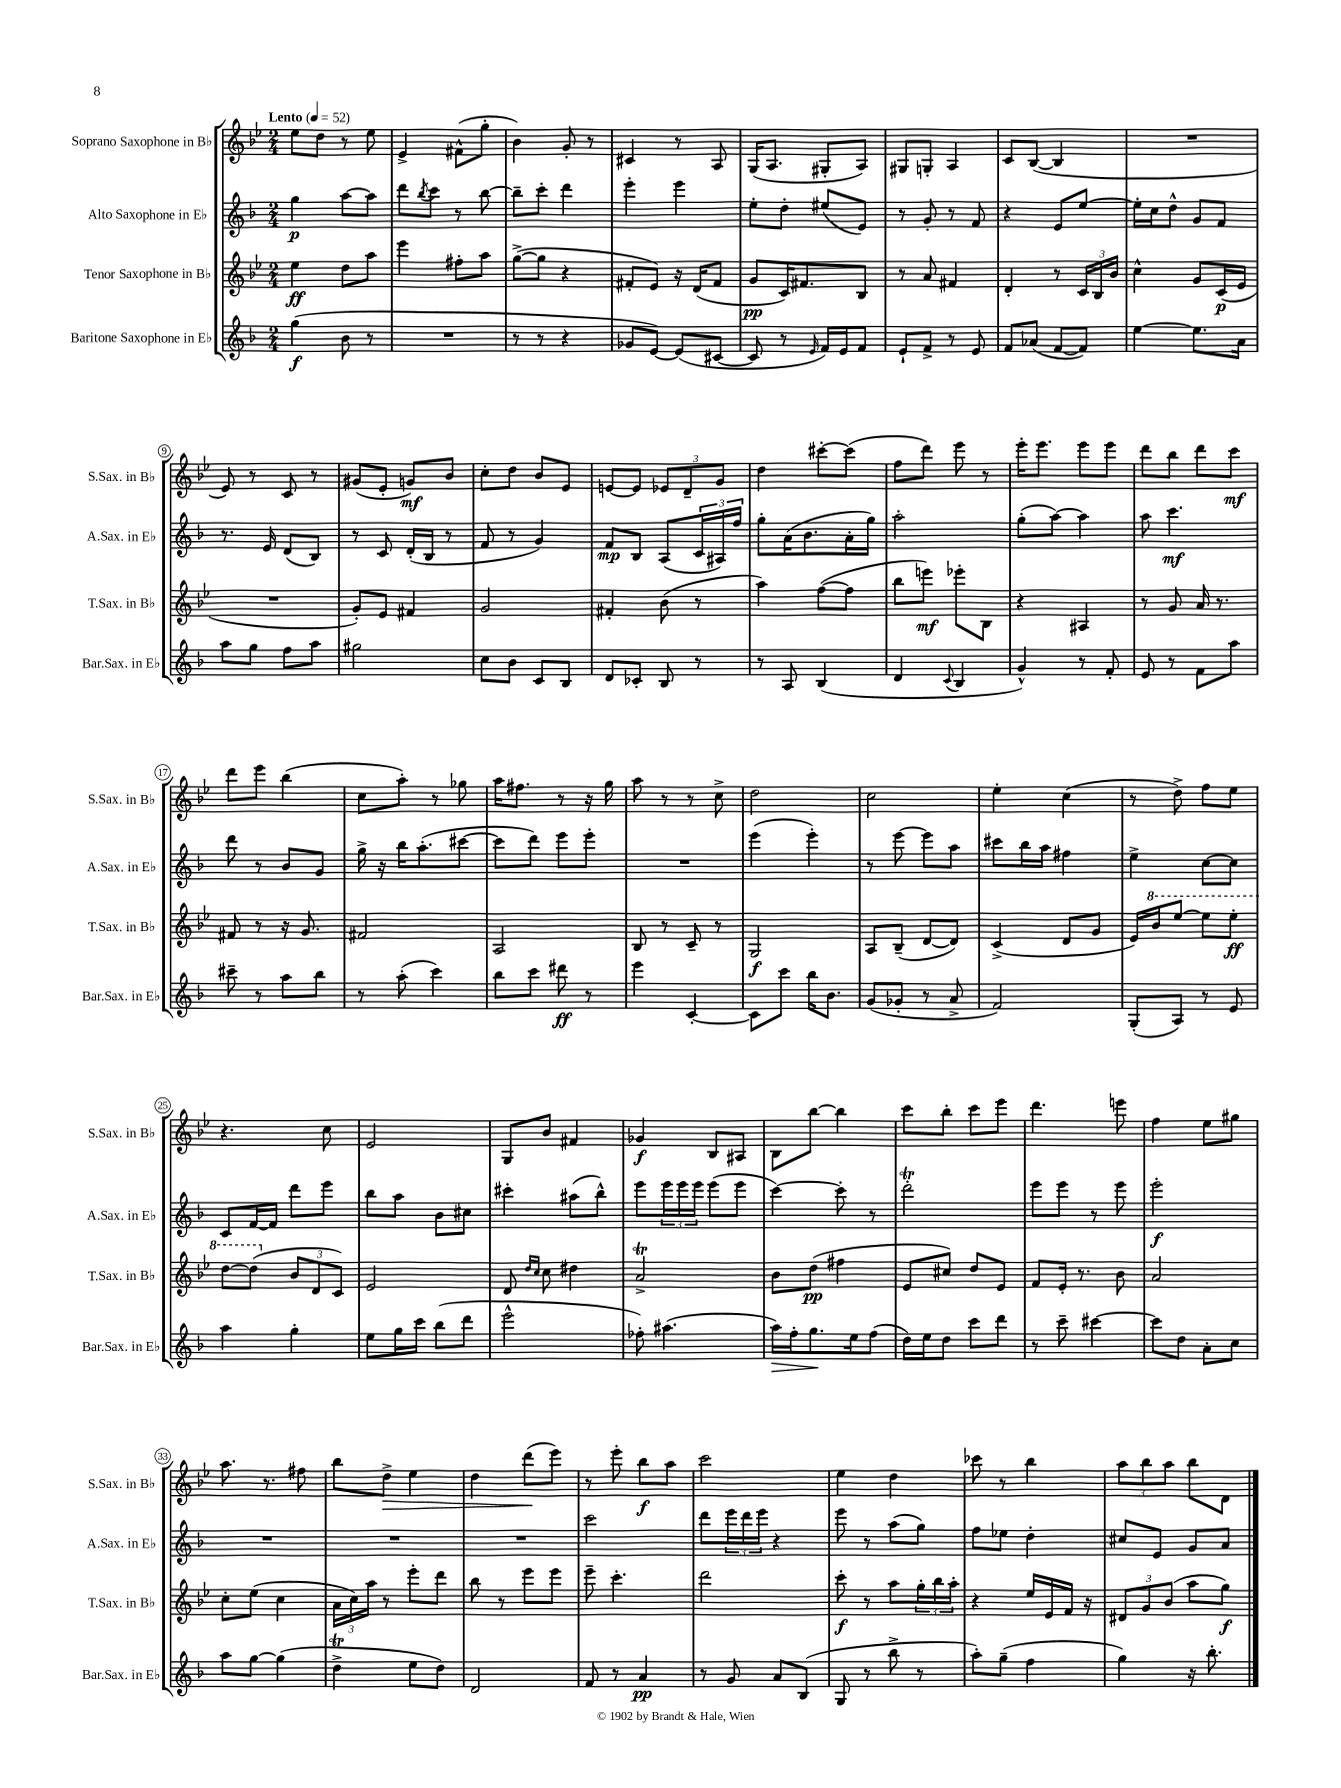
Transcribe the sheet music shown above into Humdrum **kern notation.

**kern	**dynam	**kern	**dynam	**kern	**dynam	**kern	**dynam
*part4	*part4	*part3	*part3	*part2	*part2	*part1	*part1
*staff4	*staff4	*staff3	*staff3	*staff2	*staff2	*staff1	*staff1
*I"Baritone Saxophone in E♭	*	*I"Tenor Saxophone in B♭	*	*I"Alto Saxophone in E♭	*	*I"Soprano Saxophone in B♭	*
*I'Bar.Sax. in E♭	*	*I'T.Sax. in B♭	*	*I'A.Sax. in E♭	*	*I'S.Sax. in B♭	*
*clefG2	*	*clefG2	*	*clefG2	*	*clefG2	*
*k[b-]	*	*k[b-e-]	*	*k[b-]	*	*k[b-e-]	*
*M2/4	*	*M2/4	*	*M2/4	*	*M2/4	*
*MM52	*	*MM52	*	*MM52	*	*MM52	*
=1	=1	=1	=1	=1	=1	=1	=1
!	!	!	!	!	!	!LO:TX:a:B:t=Lento	!
(4gg\	f	4ee-\	ff	4gg\	p	8ee-\L	.
.	.	.	.	.	.	8dd\J	.
8b-\	.	8dd\L	.	[8aa\L	.	8r	.
8r	.	8aa\J	.	8aa\J]	.	8ee-\	.
=2	=2	=2	=2	=2	=2	=2	=2
2r	.	4eee-\	.	8ddd\L	.	4e-^/	.
.	.	.	.	8qbb-/	.	.	.
.	.	.	.	8ccc\J	.	.	.
.	.	8ff#X'\L	.	8r	.	(8f#X^^\L	.
.	.	8aa\J	.	[8bb-\	.	8gg'\J	.
=3	=3	=3	=3	=3	=3	=3	=3
8r	.	([8gg^\L	.	8bb-~\L]	.	4b-\)	.
8r	.	8gg\J]	.	8ccc'\J	.	.	.
4r	.	4r	.	4ddd\	.	8g'/	.
.	.	.	.	.	.	8r	.
=4	=4	=4	=4	=4	=4	=4	=4
8g-X/L	.	8f#X'/L	.	4eee'\	.	4c#X/	.
[8e/J)	.	8e-/J)	.	.	.	.	.
(8e/L]	.	16r	.	4eee\	.	8r	.
.	.	(16d/KL	.	.	.	.	.
[8c#X/J	.	8f#/J	.	.	.	8A/	.
=5	=5	=5	=5	=5	=5	=5	=5
8c#/]	.	8g/L	pp	8ee'\L	.	(16G/KL	.
.	.	.	.	.	.	8.A/J	.
8r	.	16c/K)	.	8dd'\J	.	.	.
.	.	8.f#X/	.	.	.	.	.
16qqe/	.	.	.	.	.	.	.
16f/LL)	.	.	.	(8ee#X/L	.	8G#X'/L	.
16e/J	.	.	.	.	.	.	.
8f/J	.	8B-/J	.	8e/J)	.	8A/J)	.
=6	=6	=6	=6	=6	=6	=6	=6
8e`/L	.	8r	.	8r	.	8G#X/L	.
8f^/J	.	8a/	.	8g'/	.	8Gn'/J	.
8r	.	4f#X/	.	8r	.	4A/	.
8e/	.	.	.	8f/	.	.	.
=7	=7	=7	=7	=7	=7	=7	=7
8f/L	.	4d'/	.	4r	.	8c/L	.
(8a-X/J	.	.	.	.	.	([8B-/J	.
[8f/L	.	8r	.	8e/L	.	4B-/]	.
8f/J])	.	24c/LL	.	[8ee/J	.	.	.
.	.	24B-/	.	.	.	.	.
.	.	24b-/JJ	.	.	.	.	.
=8	=8	=8	=8	=8	=8	=8	=8
[4ee\	.	4cc^^\	.	16ee'\LL]	.	2r	.
.	.	.	.	16cc\J	.	.	.
.	.	.	.	8dd^^\J	.	.	.
8.ee\L]	.	8g/L	.	8g/L	.	.	.
.	.	(16c/L	p	8f/J	.	.	.
16a\Jk	.	16e-/JJ	.	.	.	.	.
!!LO:LB:g=z
=9	=9	=9	=9	=9	=9	=9	=9
8aa\L	.	2r	.	8.r	.	8e-/)	.
8gg\J	.	.	.	.	.	8r	.
.	.	.	.	16e/	.	.	.
8ff\L	.	.	.	(8d/L	.	8c/	.
8aa\J	.	.	.	8B-/J)	.	8r	.
=10	=10	=10	=10	=10	=10	=10	=10
2gg#X\	.	8g'/L)	.	8r	.	(8g#X/L	.
.	.	8e-/J	.	8c/	.	8e-'/J	.
.	.	4f#X/	.	(16d'/LL	.	8gn/L)	mf
.	.	.	.	16B-/JJ	.	.	.
.	.	.	.	8r	.	8b-/J	.
=11	=11	=11	=11	=11	=11	=11	=11
8cc\L	.	2g/	.	8f/	.	8cc'\L	.
8b-\J	.	.	.	8r	.	8dd\J	.
8c/L	.	.	.	4g/)	.	8b-/L	.
8B-/J	.	.	.	.	.	8e-/J	.
=12	=12	=12	=12	=12	=12	=12	=12
8d/L	.	4f#X'/	.	8f/L	mp	[8en/L	.
8c-X'/J	.	.	.	8B-/J	.	8e/J]	.
8B-/	.	(8b-\	.	(8A/L	.	12e-X/L	.
.	.	.	.	.	.	12d~/	.
8r	.	8r	.	24c/L	.	.	.
.	.	.	.	24A#X/)	.	12g/J	.
.	.	.	.	24ff/JJ	.	.	.
=13	=13	=13	=13	=13	=13	=13	=13
8r	.	4aa\)	.	8gg'\L	.	4dd\	.
8A/	.	.	.	(16a\K	.	.	.
.	.	.	.	8.b-\	.	.	.
(4B-/	.	([8ff\L	.	.	.	[8ccc#X'\L	.
.	.	8ff\J]	.	16a'\L	.	(8ccc#\J]	.
.	.	.	.	16gg\JJ)	.	.	.
=14	=14	=14	=14	=14	=14	=14	=14
4d/	.	8bb-\L	.	2aa'\	.	8ff\L	.
.	.	8eeen\J)	mf	.	.	8ddd\J)	.
8qqc/	.	.	.	.	.	.	.
4B-/	.	8eee-X'\L	.	.	.	8eee-\	.
.	.	8B-\J	.	.	.	8r	.
=15	=15	=15	=15	=15	=15	=15	=15
4g^^/)	.	4r	.	(8gg'\L	.	16eee-'\KL	.
.	.	.	.	.	.	8.eee-\J	.
.	.	.	.	[8aa\J)	.	.	.
8r	.	4A#X/	.	4aa\]	.	8eee-\L	.
8f'/	.	.	.	.	.	8eee-\J	.
=16	=16	=16	=16	=16	=16	=16	=16
8e/	.	8r	.	8aa\	.	8ddd\L	.
8r	.	8g/	.	4.ccc\	mf	8bb-\J	.
8f\L	.	16a/	.	.	.	8ddd\L	.
.	.	8.r	.	.	.	.	.
8aa\J	.	.	.	.	.	8ccc\J	mf
!!LO:LB:g=z
=17	=17	=17	=17	=17	=17	=17	=17
8ccc#X~\	.	8f#X/	.	8ddd\	.	8ddd\L	.
8r	.	8r	.	8r	.	8eee-\J	.
8aa\L	.	16r	.	8b-/L	.	(4bb-\	.
.	.	8.g/	.	.	.	.	.
8bb-\J	.	.	.	8g/J	.	.	.
=18	=18	=18	=18	=18	=18	=18	=18
8r	.	2f#X/	.	16gg^\	.	8cc\L	.
.	.	.	.	16r	.	.	.
(8aa'\	.	.	.	16bb-\KL	.	8aa'\J)	.
.	.	.	.	(8.aa'\	.	.	.
4ccc\)	.	.	.	.	.	8r	.
.	.	.	.	[8ccc#X\J	.	8gg-X\	.
=19	=19	=19	=19	=19	=19	=19	=19
8bb-\L	.	2A/	.	8ccc#\L]	.	16aa\KL	.
.	.	.	.	.	.	8.ff#X\J	.
8ccc\J	.	.	.	8ddd\J)	.	.	.
8ddd#X\	ff	.	.	8eee\L	.	8r	.
8r	.	.	.	8eee'\J	.	16r	.
.	.	.	.	.	.	16gg\	.
=20	=20	=20	=20	=20	=20	=20	=20
4eee\	.	8B-/	.	2r	.	8aa\	.
.	.	8r	.	.	.	8r	.
[4c'/	.	8c~/	.	.	.	8r	.
.	.	8r	.	.	.	8cc^\	.
=21	=21	=21	=21	=21	=21	=21	=21
8c\L]	.	2G/	f	(4eee\	.	2dd\	.
8ccc\J	.	.	.	.	.	.	.
16bb-\KL	.	.	.	4eee'\)	.	.	.
8.b-\J	.	.	.	.	.	.	.
=22	=22	=22	=22	=22	=22	=22	=22
(8g/L	.	8A/L	.	8r	.	2cc\	.
8g-X'/J	.	(8B-~/J	.	[8eee\	.	.	.
8r	.	[8d/L	.	8eee\L]	.	.	.
8a^/	.	8d/J])	.	8aa\J	.	.	.
=23	=23	=23	=23	=23	=23	=23	=23
2f/)	.	(4c^/	.	8ccc#X\L	.	4ee-'\	.
.	.	.	.	16bb-\L	.	.	.
.	.	.	.	16aa\JJ	.	.	.
.	.	8d/L	.	4ff#X\	.	(4cc\	.
.	.	8g/J	.	.	.	.	.
=24	=24	=24	=24	=24	=24	=24	=24
(8G'/L	.	16e-/LL)	.	4ee^\	.	8r	.
*	*	*8va	*	*	*	*	*
.	.	16bb-/J	.	.	.	.	.
8A/J)	.	[8eee-/J	.	.	.	8dd^\)	.
8r	.	8eee-\L]	.	[8cc\L	.	8ff\L	.
8e/	.	8eee-'\J	ff	8cc\J]	.	8ee-\J	.
!!LO:LB:g=z
=25	=25	=25	=25	=25	=25	=25	=25
4aa\	.	[8ddd\L	.	8c/L	.	4.r	.
.	.	(8ddd\J]	.	[16f/L	.	.	.
.	.	.	.	16f/JJ]	.	.	.
*	*	*X8va	*	*	*	*	*
4gg'\	.	12b-/L	.	8ddd\L	.	.	.
.	.	12d/	.	.	.	.	.
.	.	.	.	8eee\J	.	8cc\	.
.	.	12c/J)	.	.	.	.	.
=26	=26	=26	=26	=26	=26	=26	=26
8ee\L	.	2e-/	.	8bb-\L	.	2e-/	.
16gg\L	.	.	.	8aa\J	.	.	.
16ccc\JJ	.	.	.	.	.	.	.
(8bb-\L	.	.	.	8b-\L	.	.	.
8ddd\J	.	.	.	8cc#X\J	.	.	.
=27	=27	=27	=27	=27	=27	=27	=27
2eee^^\	.	8d/	.	4ccc#X'\	.	8G/L	.
.	.	16qqdd/LL	.	.	.	.	.
.	.	16qqcc/JJ	.	.	.	.	.
.	.	8cc\	.	.	.	8b-/J	.
.	.	4dd#X\	.	(8aa#X\L	.	4f#X/	.
.	.	.	.	8bb-^^\J)	.	.	.
=28	=28	=28	=28	=28	=28	=28	=28
8ff-X'\)	.	2at^/	.	8eee\L	.	4g-X/	f
(4.aa#X\	.	.	.	24eee\L	.	.	.
.	.	.	.	24eee\	.	.	.
.	.	.	.	24eee\JJ	.	.	.
.	.	.	.	(8eee\L	.	8B-/L	.
.	.	.	.	8eee\J	.	8A#X/J	.
=29	=29	=29	=29	=29	=29	=29	=29
!	!LO:HP:b	!	!	!	!	!	!
16aa\LL)	>	8b-\L	.	[4ccc\)	.	8B-\L	.
16ff'\J	.	.	.	.	.	.	.
8.gg\	.	(8dd\J	pp	.	.	[8bb-\J	.
.	.	4ff#X\	.	8ccc'\]	.	4bb-\]	.
16ee\k	]	.	.	.	.	.	.
(8ff\J	.	.	.	8r	.	.	.
=30	=30	=30	=30	=30	=30	=30	=30
16dd\LL)	.	8e-/L	.	2dddT'\	.	8ccc\L	.
16ee\J	.	.	.	.	.	.	.
8dd\J	.	8cc#X/J)	.	.	.	8bb-'\J	.
8ccc\L	.	8dd/L	.	.	.	8ccc\L	.
8ddd\J	.	8e-/J	.	.	.	8eee-\J	.
=31	=31	=31	=31	=31	=31	=31	=31
8r	.	8f/L	.	8eee\L	.	4.ddd\	.
8ccc~\	.	16e-'/Jk	.	8eee\J	.	.	.
.	.	8.r	.	.	.	.	.
[4ccc#X\	.	.	.	8r	.	.	.
.	.	8b-\	.	8eee\	.	8eeen\	.
=32	=32	=32	=32	=32	=32	=32	=32
8ccc#\L]	.	2a/	.	2eee'\	f	4ff\	.
8dd\J	.	.	.	.	.	.	.
8a'\L	.	.	.	.	.	8ee-\L	.
8cc\J	.	.	.	.	.	8gg#X\J	.
!!LO:LB:g=z
=33	=33	=33	=33	=33	=33	=33	=33
8aa\L	.	8cc'\L	.	2r	.	8.aa\	.
[8gg\J	.	(8ee-\J	.	.	.	.	.
.	.	.	.	.	.	8.r	.
(4gg\]	.	4cc\	.	.	.	.	.
.	.	.	.	.	.	8ff#X\	.
=34	=34	=34	=34	=34	=34	=34	=34
4ddT^\	.	24a\LL	.	2r	.	8bb-\L	.
.	.	24cc\)	.	.	.	.	.
.	.	24aa\JJ	.	.	.	.	.
!	!	!	!	!	!	!	!LO:HP:b
.	.	8r	.	.	.	8dd^\J	>
8ee\L	.	8eee-'\L	.	.	.	4ee-\	.
8dd\J)	.	8ddd\J	.	.	.	.	.
=35	=35	=35	=35	=35	=35	=35	=35
2d/	.	8bb-\	.	2r	.	4dd\	.
.	.	8r	.	.	.	.	.
.	.	8eee-\L	.	.	.	(8ddd\L	.
.	.	8eee-\J	.	.	.	8eee-\J)	]
=36	=36	=36	=36	=36	=36	=36	=36
8f/	.	8eee-~\	.	2ccc\	.	8r	.
8r	.	4.ccc'\	.	.	.	8eee-'\	.
4a/	pp	.	.	.	.	8bb-\L	f
.	.	.	.	.	.	8aa\J	.
=37	=37	=37	=37	=37	=37	=37	=37
8r	.	2ddd\	.	8ddd\L	.	2ccc\	.
8g/	.	.	.	24eee\L	.	.	.
.	.	.	.	24ddd\	.	.	.
.	.	.	.	24eee\JJ	.	.	.
8a/L	.	.	.	4r	.	.	.
(8B-/J	.	.	.	.	.	.	.
=38	=38	=38	=38	=38	=38	=38	=38
8G/	.	8ccc'\	f	8eee\	.	4ee-\	.
8r	.	8r	.	8r	.	.	.
8bb-^\	.	8aa\L	.	(8aa\L	.	4dd\	.
8r	.	24gg'\L	.	8gg\J)	.	.	.
.	.	24bb-\	.	.	.	.	.
.	.	24aa'\JJ	.	.	.	.	.
=39	=39	=39	=39	=39	=39	=39	=39
8aa'\L)	.	4r	.	8ff\L	.	8ccc-X\	.
(8gg~\J	.	.	.	8ee-X\J	.	8r	.
4ff\	.	16ee-/LL	.	4dd'\	.	4bb-\	.
.	.	16e-/	.	.	.	.	.
.	.	16f/JJ	.	.	.	.	.
.	.	16r	.	.	.	.	.
=40	=40	=40	=40	=40	=40	=40	=40
4gg\)	.	12d#X/L	.	8cc#X/L	.	12aa\L	.
.	.	12g/	.	.	.	12bb-\	.
.	.	.	.	8e/J	.	.	.
.	.	(12b-/J	.	.	.	12aa\J	.
16r	.	8aa\L	.	8g/L	.	8bb-\L	.
8.bb-'\	.	.	.	.	.	.	.
.	.	8gg\J)	f	8a/J	.	8d\J	.
==	==	==	==	==	==	==	==
*-	*-	*-	*-	*-	*-	*-	*-
